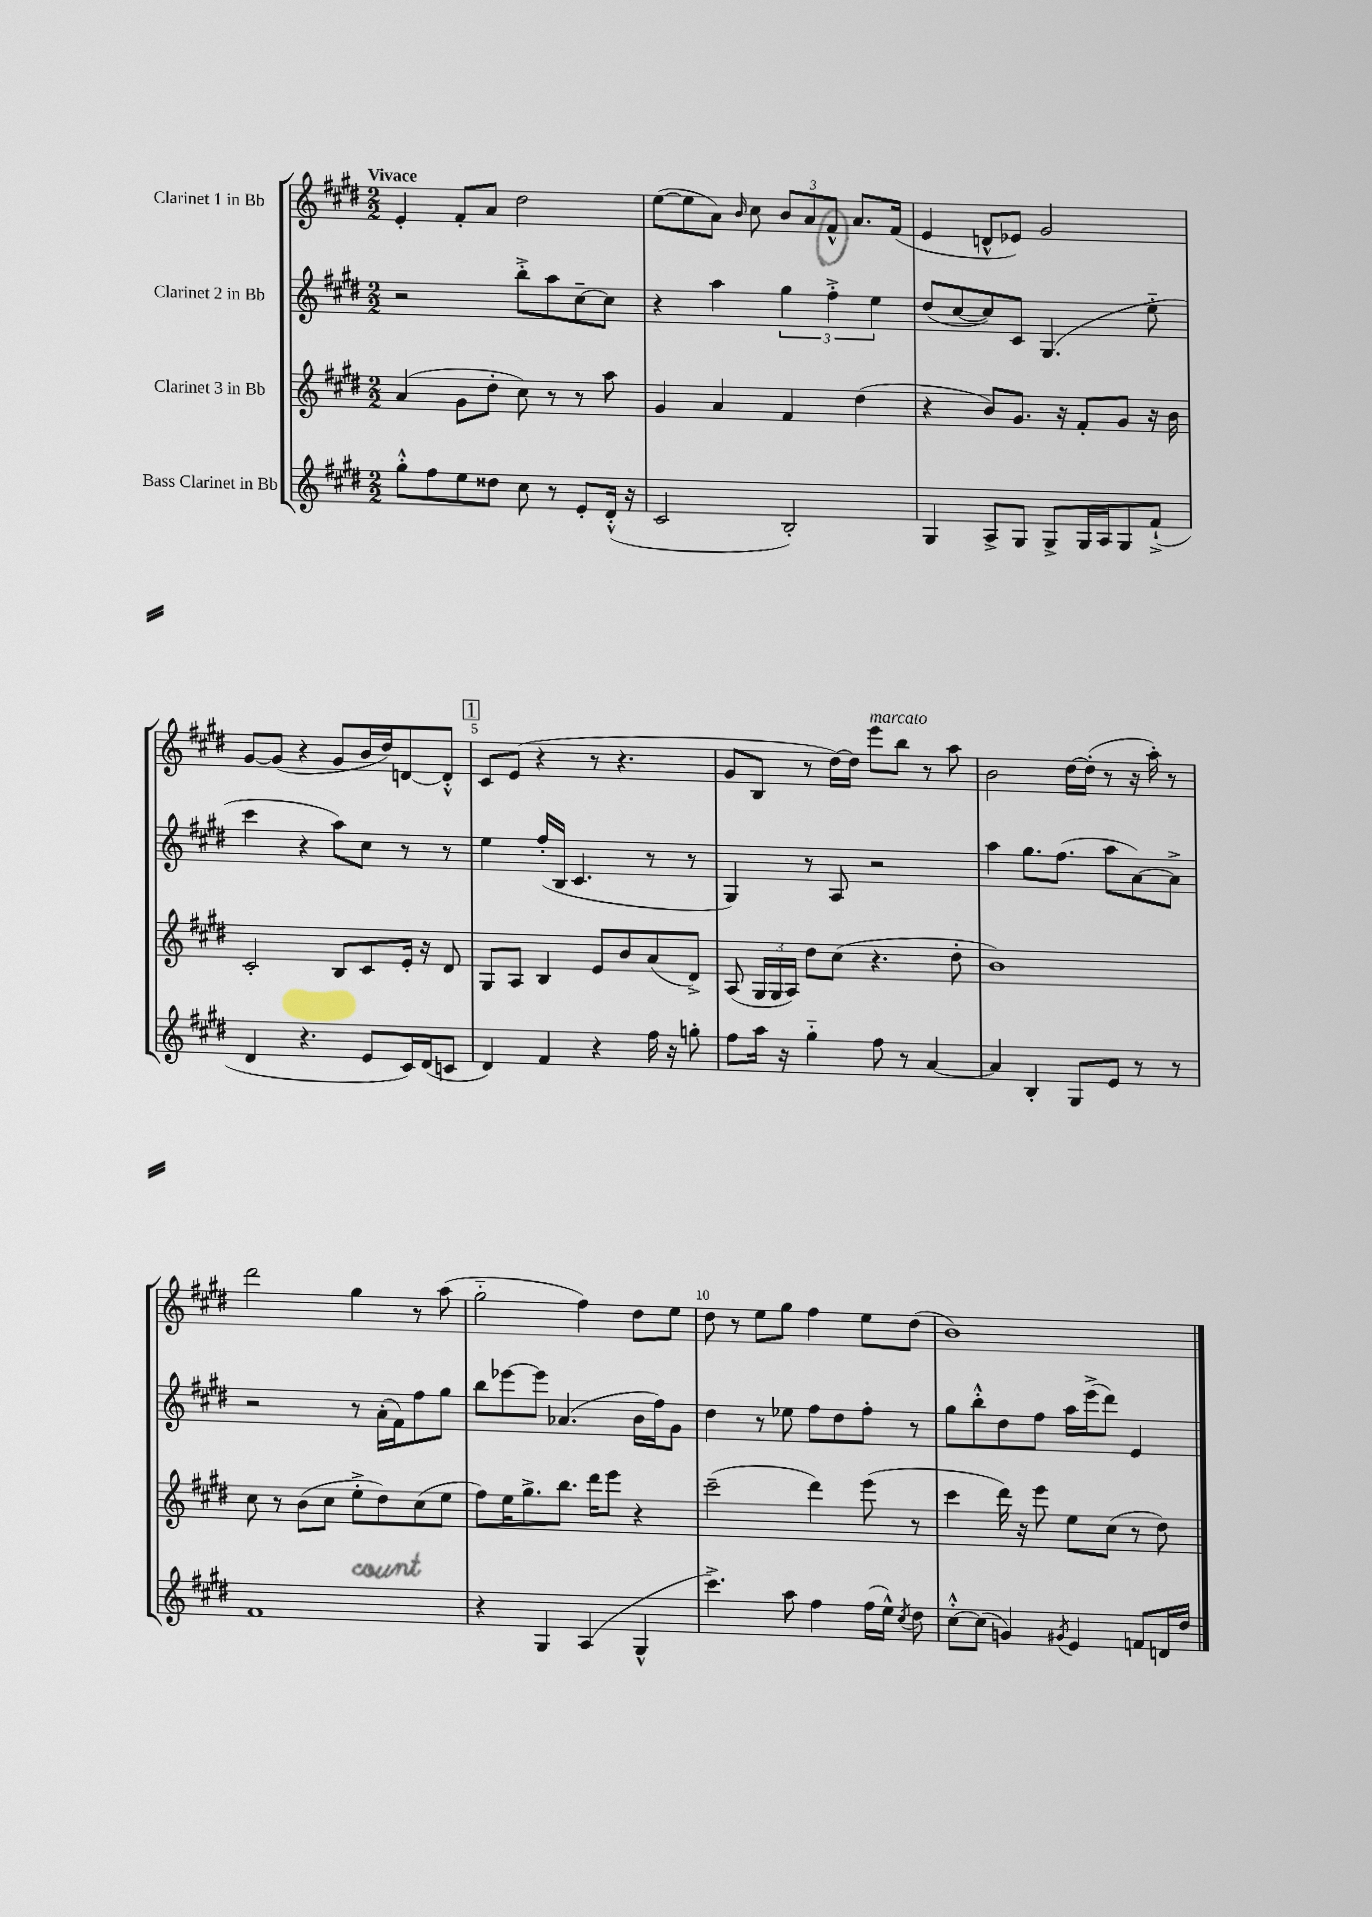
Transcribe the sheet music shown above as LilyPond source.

<<
\new StaffGroup <<
\new Staff = "s0" \with { instrumentName = "Clarinet 1 in Bb" } {
    \clef treble \key e \major \numericTimeSignature \time 2/2 \tempo "Vivace"
    \autoBeamOff e'4-. fis'8[-. a'8] dis''2 |
    e''8[~( e''8 a'8]) \grace { b'16 } cis''8 \tuplet 3/2 { b'8[ a'8 fis'8]-^ } a'8.[ fis'16]( |
    e'4 d'8[-^ ees'8]) gis'2 |
    gis'8[~ gis'8]( r4 gis'8[ b'16 dis''16) d'8~ d'8]-.-^ |
    \mark \markup { \box "1" } cis'8[ e'8]( r4 r8 r4. |
    gis'8[ b8] r8 dis''16[~) dis''16] e'''8[^\markup { \italic "marcato" } b''8] r8 a''8 |
    b'2 dis''16[~ dis''16]-.( r8 r16 a''16-.) r8 |
    dis'''2 gis''4 r8 a''8( |
    gis''2-_ fis''4) dis''8[ e''8] |
    dis''8 r8 e''8[ gis''8] fis''4 e''8[ dis''8]( |
    b'1) \bar "|." |
}
\new Staff = "s1" \with { instrumentName = "Clarinet 2 in Bb" } {
    \clef treble \key e \major \numericTimeSignature \time 2/2
    \autoBeamOff r2 b''8[-.-> a''8 cis''8~-- cis''8] |
    r4 a''4 \tuplet 3/2 { gis''4 fis''4-.-> e''4 } |
    dis''8[( cis''8~ cis''8) cis'8] gis4.( e''8-_ |
    cis'''4 r4 a''8[) cis''8] r8 r8 |
    \mark \markup { \box "1" } e''4 fis''16[-.( b16] cis'4. r8 r8 |
    gis4) r8 a8 r2 |
    a''4 gis''8.[ fis''8.]( a''8[ a'8~) a'8]-> |
    r2 r8 a'16[-.( fis'16) fis''8 gis''8] |
    b''8[ ees'''8~ ees'''8] aes'4.( b'16[ fis''16) gis'8] |
    dis''4 r8 ees''8 fis''8[ dis''8 fis''8]-. r8 |
    gis''8[ b''8-.-^ dis''8 fis''8] a''16[ e'''16->( dis'''8]) e'4 \bar "|." |
}
\new Staff = "s2" \with { instrumentName = "Clarinet 3 in Bb" } {
    \clef treble \key e \major \numericTimeSignature \time 2/2
    \autoBeamOff a'4( gis'8[ dis''8]-. cis''8) r8 r8 a''8 |
    gis'4 a'4 fis'4 dis''4( |
    r4 b'8[) gis'8.] r16 fis'8[-. gis'8] r16 b'16 |
    cis'2-. b8[ cis'8 e'16]-. r16 dis'8 |
    \mark \markup { \box "1" } gis8[ a8] b4 e'8[ b'8 a'8( dis'8]->) |
    a8( \tuplet 3/2 { gis16[ gis16 a16]) } dis''8[ cis''8]( r4. dis''8-. |
    b'1) |
    cis''8 r8 b'8[( cis''8] e''8[-.-> dis''8) cis''8( e''8] |
    fis''8[) e''16 gis''8.-> b''8.] dis'''16[ e'''8] r4 |
    cis'''2--( dis'''4) e'''8( r8 |
    cis'''4 dis'''16) r16 e'''8 e''8[ cis''8]( r8 dis''8) \bar "|." |
}
\new Staff = "s3" \with { instrumentName = "Bass Clarinet in Bb" } {
    \clef treble \key e \major \numericTimeSignature \time 2/2
    \autoBeamOff gis''8[-.-^ fis''8 e''8 disis''8] cis''8 r8 e'8[-. dis'16]-.-^( r16 |
    cis'2 b2-.) |
    gis4 a8[-> gis8] gis8[-> gis16 a16 gis8 fis'8]-!->( |
    dis'4 r4. e'8[ cis'16) dis'16( c'8] |
    \mark \markup { \box "1" } dis'4) fis'4 r4 fis''16 r16 g''8-. |
    fis''8[ a''16] r16 gis''4-_ fis''8 r8 a'4~ |
    a'4 b4-. gis8[ e'8] r8 r8 |
    fis'1 |
    r4 gis4 a4( gis4-^ |
    cis'''4.->) a''8 fis''4 fis''16[( e''16]-^) \acciaccatura { cis''8 } dis''8 |
    cis''8[~-.-^ cis''8]( g'4) \acciaccatura { gis'8 } e'4 f'8[ d'16 dis''16] \bar "|." |
}
>>
>>
\layout { \context { \Score \override BarNumber.break-visibility = ##(#f #t #t) barNumberVisibility = #(every-nth-bar-number-visible 5) } }
